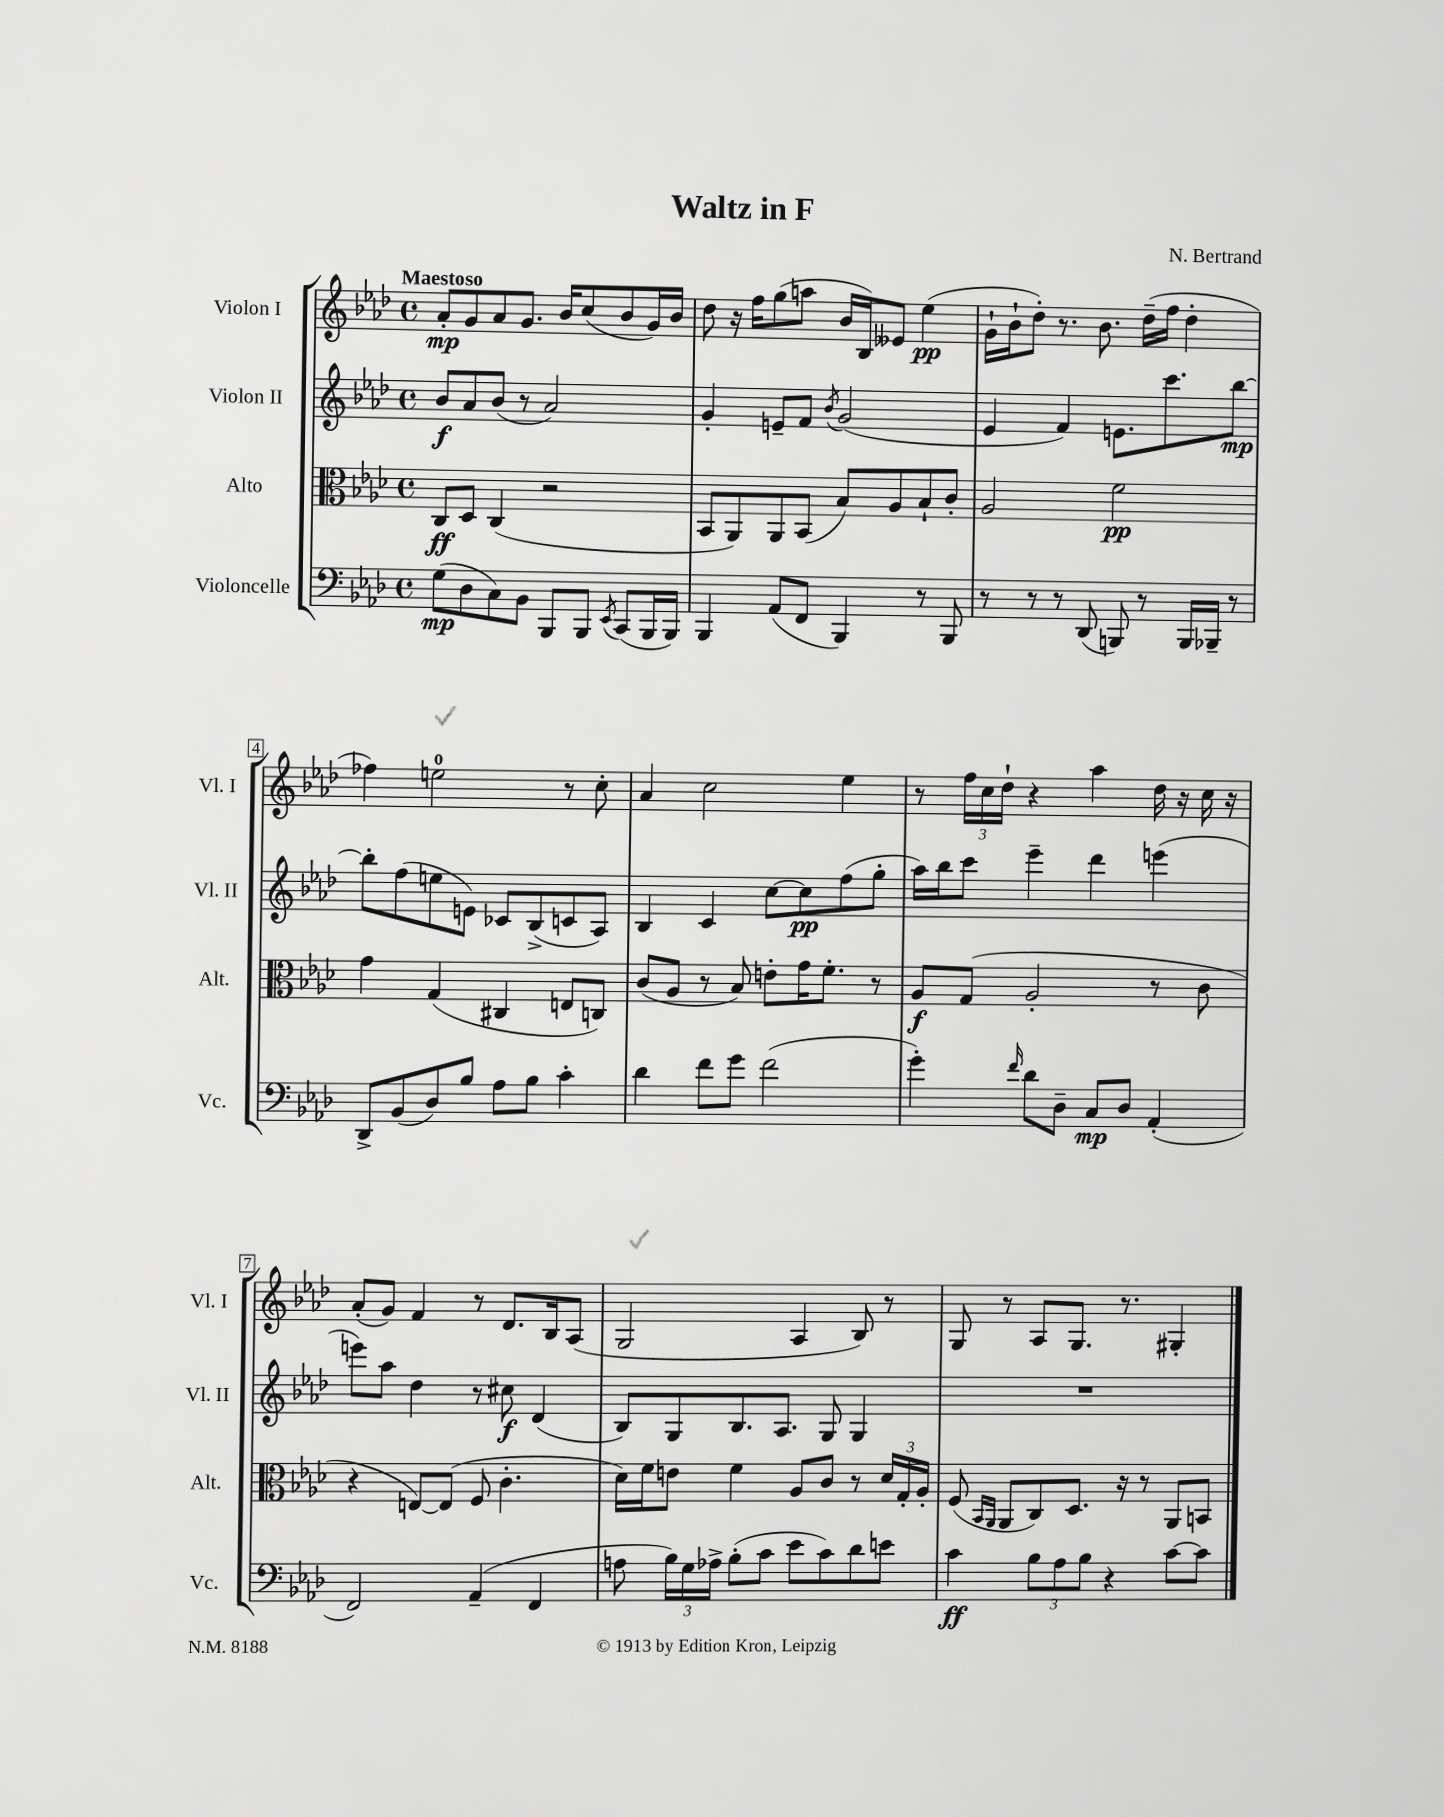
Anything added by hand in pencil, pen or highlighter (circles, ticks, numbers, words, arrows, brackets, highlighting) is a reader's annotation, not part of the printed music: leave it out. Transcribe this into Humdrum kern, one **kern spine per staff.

**kern	**kern	**kern	**kern
*staff4	*staff3	*staff2	*staff1
*clefF4	*clefC3	*clefG2	*clefG2
*k[b-e-a-d-]	*k[b-e-a-d-]	*k[b-e-a-d-]	*k[b-e-a-d-]
*M4/4	*M4/4	*M4/4	*M4/4
*met(c)	*met(c)	*met(c)	*met(c)
(8G	8C	8b-	8a-'
8D-	8D-	8a-	8g
8C)	(4C	(8b-	8a-
8BB-	.	8r	8.g
8BBB-	2r	2a-)	.
.	.	.	16b-
8BBB-	.	.	(8cc
8qEE-	.	.	.
(8CC	.	.	8b-
16BBB-	.	.	16g)
16BBB-)	.	.	16b-
=	=	=	=
4BBB-	8BB-	4g'	8dd-
.	8AA-)	.	16r
.	.	.	16ff
(8AA-	8AA-	8e~	(8gg
8FF	(8BB-	8f	8aa
.	.	8qb-	.
4BBB-)	8B-)	(2g	16b-
.	.	.	16B-)
.	8A-	.	8e--
8r	8B-`	.	(4ee-
8BBB-	8c'	.	.
=	=	=	=
8r	2A-	4e-	16g`
.	.	.	16b-`
8r	.	.	8dd-')
8r	.	4f)	8.r
(8DD-	.	.	.
.	.	.	8.b-
8BBB)	2f	8.e	.
8r	.	.	(16dd-~
.	.	8.ccc	16ff
16BBB	.	.	4dd-'
16BBB-~	.	.	.
8r	.	[8bb-	.
=	=	=	=
8DD-^	4g	8bb-']	4ff-)
(8BB-	.	(8ff	.
8D-)	(4G	8ee	2ee
8B-	.	8e)	.
8A-	4C#	8c-	.
8B-	.	(8B-^	.
4c'	8E	8c	8r
.	8C)	8A-)	8cc'
=	=	=	=
4d-	(8c	4B-	4a-
.	8A-	.	.
8f	8r	4c	2cc
8g	8B-)	.	.
(2f	8e'	[8cc	.
.	16g	8cc]	.
.	8.f'	.	.
.	.	(8ff	4ee-
.	8r	8gg'	.
=	=	=	=
4g')	8A-	16aa-)	8r
.	.	16bb-	.
.	(8G	8ccc	24ff
.	.	.	24cc
.	.	.	24dd-`
16qqf	.	.	.
8d-	2A-'	4eee-~	4r
8D-~	.	.	.
8C	.	4ddd-	4aa-
8D-	.	.	.
(4AA-'	8r	(4eee	16dd-
.	.	.	16r
.	8c	.	16cc
.	.	.	16r
=	=	=	=
2FF)	4r	8eee)	(8a-'
.	.	8aa-	8g)
.	[8E)	4dd-	4f
.	(8E]	.	.
(4AA-~	8F	8r	8r
.	4.c'	8cc#	8.d-
4FF	.	(4d-	.
.	.	.	16B-
.	.	.	(8A-
=	=	=	=
8A	16d-)	8B-)	2G
.	16f	.	.
24B-)	8e	8G	.
24G	.	.	.
24A-^	.	.	.
(8B-'	4f	8.B-	.
8c	.	.	.
.	.	8.A-	.
8e-	8A-	.	4A-
8c)	8c	8G	.
8d-	8r	4G	8B-)
8e	24d-	.	8r
.	24G'	.	.
.	24A-'	.	.
=	=	=	=
4c	(8F	1r	8G
.	16qqBB-	.	.
.	16qqAA-	.	.
.	8AA-	.	8r
12B-	8C)	.	8A-
12A-	.	.	.
.	8.D-	.	8.G
12B-	.	.	.
4r	.	.	.
.	16r	.	8.r
.	8r	.	.
[8c	8AA-	.	4G#'
8c]	8BB	.	.
==	==	==	==
*-	*-	*-	*-
